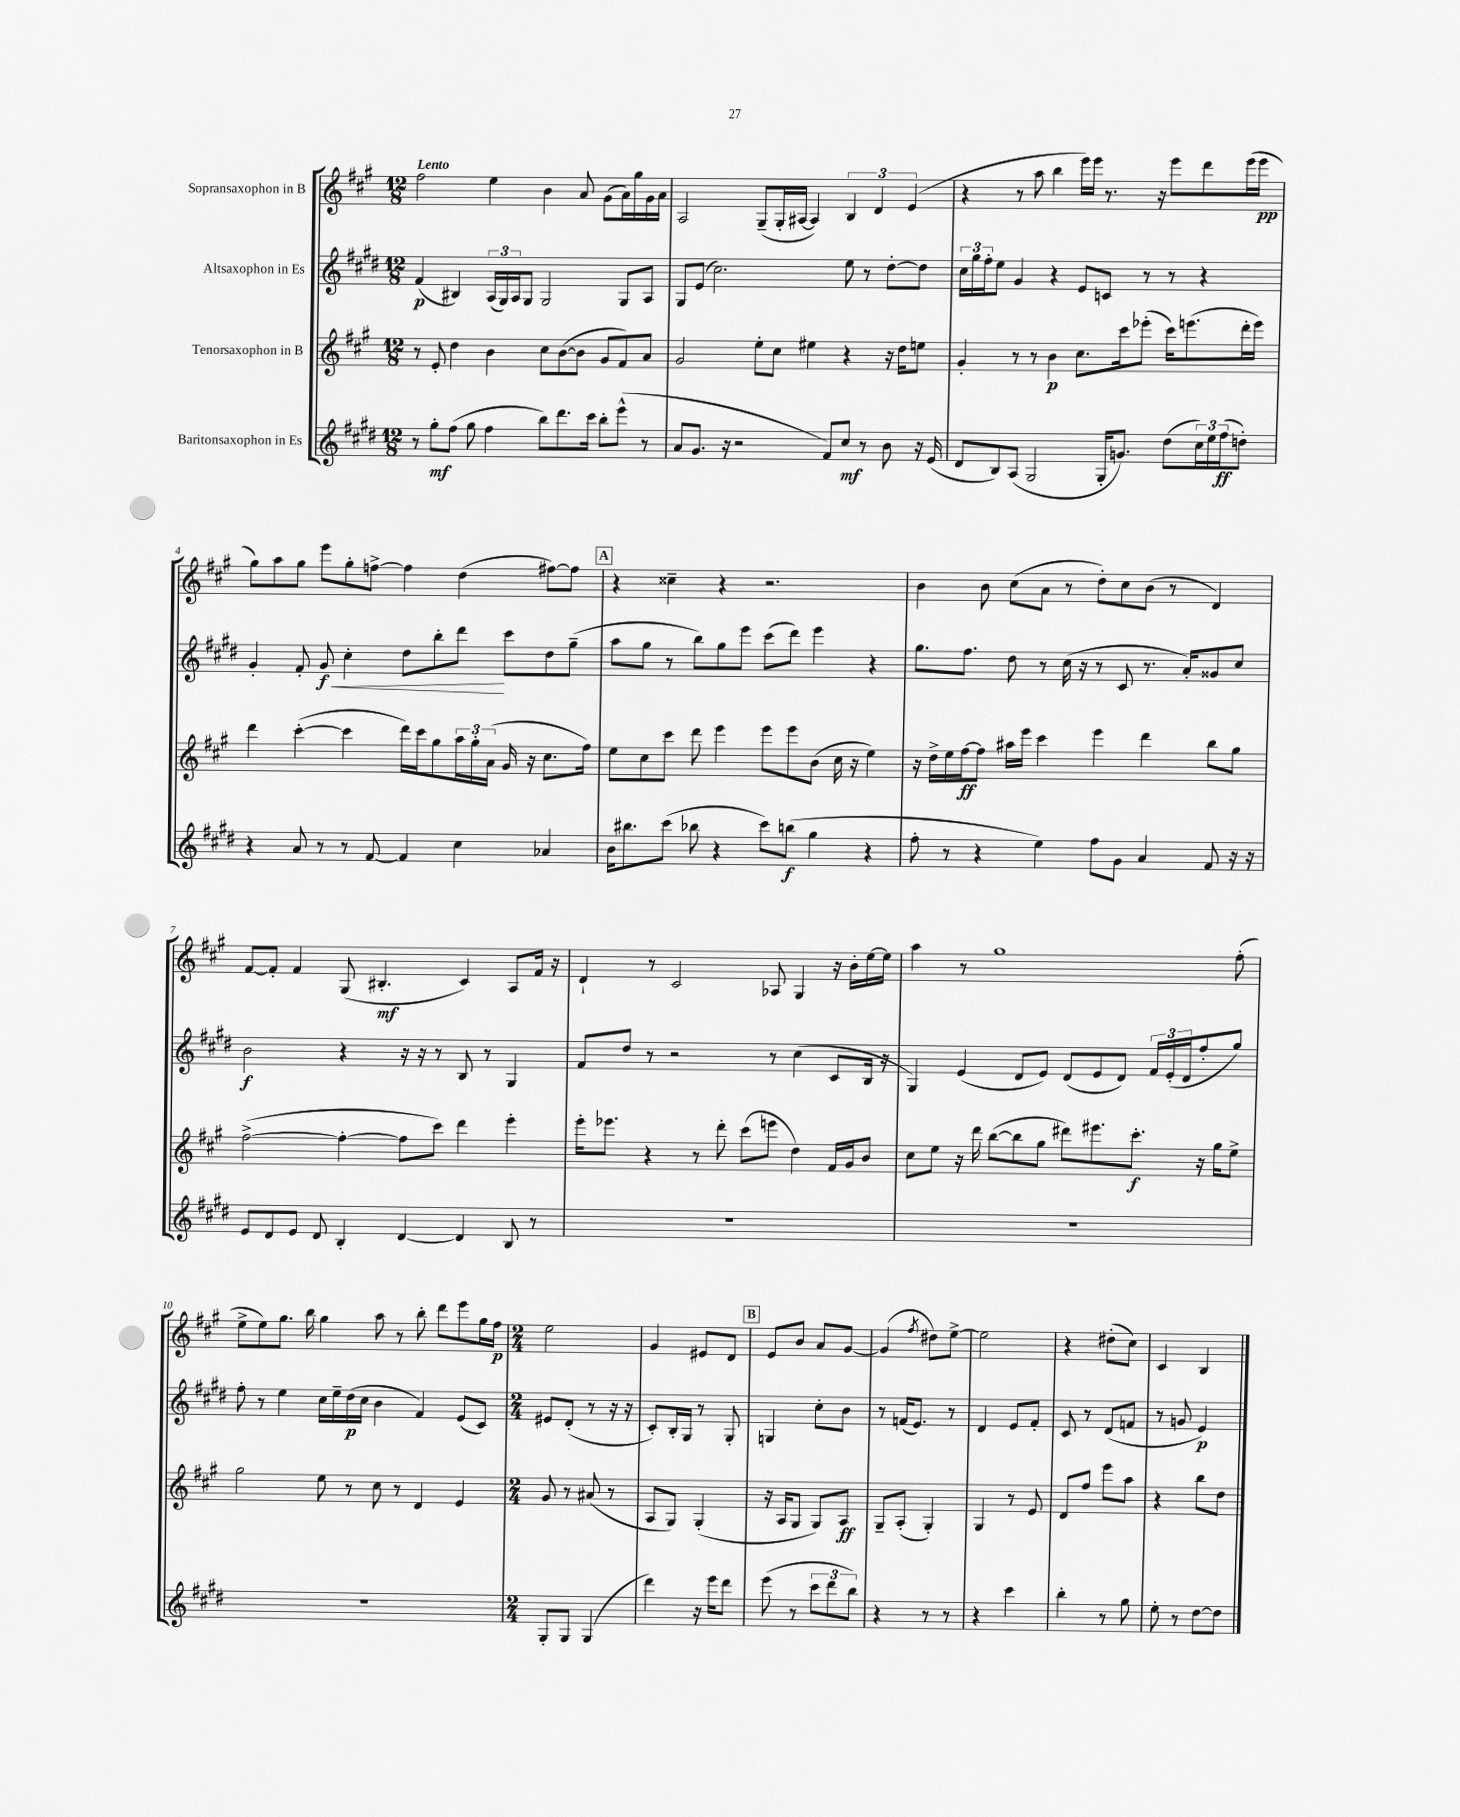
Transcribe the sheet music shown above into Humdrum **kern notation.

**kern	**dynam	**kern	**dynam	**kern	**dynam	**kern	**dynam
*part4	*part4	*part3	*part3	*part2	*part2	*part1	*part1
*staff4	*staff4	*staff3	*staff3	*staff2	*staff2	*staff1	*staff1
*I"Baritonsaxophon in Es	*	*I"Tenorsaxophon in B	*	*I"Altsaxophon in Es	*	*I"Sopransaxophon in B	*
*clefG2	*	*clefG2	*	*clefG2	*	*clefG2	*
*k[f#c#g#d#]	*	*k[f#c#g#]	*	*k[f#c#g#d#]	*	*k[f#c#g#]	*
*M12/8	*	*M12/8	*	*M12/8	*	*M12/8	*
=1	=1	=1	=1	=1	=1	=1	=1
!	!	!	!	!	!	!LO:TX:a:B:t=Lento	!
8r	.	8r	.	(4f#/	p	2ff#\	.
8gg#'\L	mf	8e'/	.	.	.	.	.
(8ff#\J	.	4dd\	.	4B#X/)	.	.	.
8gg#\	.	.	.	.	.	.	.
4ff#\	.	4b\	.	(24A/LL	.	4ee\	.
.	.	.	.	24G#/)	.	.	.
.	.	.	.	24A/J	.	.	.
.	.	.	.	8G#/J	.	.	.
8bb\L)	.	8cc#\L	.	2G#/	.	4b\	.
8.ddd#\	.	([8b\	.	.	.	.	.
.	.	8b\J]	.	.	.	8a/	.
16ccc#\Jk	.	.	.	.	.	.	.
8bb'\L	.	8g#/L	.	.	.	(8g#\L	.
(8eee^^\J	.	8f#/)	.	8G#/L	.	16a\L)	.
.	.	.	.	.	.	16gg#\	.
8r	.	8a/J	.	8A/J	.	16g#\	.
.	.	.	.	.	.	16a\JJ	.
=2	=2	=2	=2	=2	=2	=2	=2
8a/L	.	2g#/	.	8G#/L	.	2A/	.
8.g#/J	.	.	.	(8e/J	.	.	.
.	.	.	.	2.cc#\)	.	.	.
16r	.	.	.	.	.	.	.
2r	.	.	.	.	.	.	.
.	.	8ee'\L	.	.	.	(8G#~/L	.
.	.	8cc#\J	.	.	.	16G#'/L	.
.	.	.	.	.	.	[16A#X/JJ	.
.	.	4ee#X\	.	.	.	4A#/])	.
8f#/L)	.	.	.	.	.	.	.
8cc#/J	mf	4r	.	8ee\	.	6B/	.
8r	.	.	.	8r	.	.	.
.	.	.	.	.	.	6d/	.
8b\	.	16r	.	[8dd#'\L	.	.	.
.	.	16dd\KL	.	.	.	.	.
.	.	.	.	.	.	(6e/	.
16r	.	8een\J	.	8dd#\J]	.	.	.
(16e/	.	.	.	.	.	.	.
=3	=3	=3	=3	=3	=3	=3	=3
8d#/L	.	4g#'/	.	24cc#\LL	.	4r	.
.	.	.	.	24gg#\	.	.	.
.	.	.	.	24ff#'\J	.	.	.
8B/)	.	.	.	8ee\J	.	.	.
(8A/J	.	8r	.	4g#/	.	8r	.
2G#/	.	8r	.	.	.	8aa\	.
.	.	4b\	p	4r	.	4bb\	.
.	.	8.cc#\L	.	8e/L	.	16eee\LL)	.
.	.	.	.	.	.	16eee\JJ	.
16G#'/KL	.	.	.	8cn/J	.	8.r	.
8.gn/J)	.	16ccc#\k	.	.	.	.	.
.	.	(8eee-X'\J	.	8r	.	.	.
.	.	.	.	.	.	16r	.
(8dd#\L	.	16ccc#\KL)	.	8r	.	8eee\L	.
.	.	(8.eeen\	.	.	.	.	.
24cc#\L)	.	.	.	4r	.	8ddd\	.
24ee\	.	.	.	.	.	.	.
(24ff#\J	ff	.	.	.	.	.	.
8ddn'\J)	.	16ddd'\L	.	.	.	(16eee\L	.
.	.	16eee\JJ)	.	.	.	16eee\JJ	pp
!!LO:LB:g=z
=4	=4	=4	=4	=4	=4	=4	=4
4r	.	4ddd\	.	4g#'/	.	8gg#\L)	.
.	.	.	.	.	.	8aa\	.
8a/	.	([4ccc#'\	.	8f#'/	.	8gg#\J	.
!	!	!	!	!	!LO:HP:b	!	!
8r	.	.	.	8g#/	< f	8eee\L	.
8r	.	4ccc#\]	.	4cc#'\	.	8gg#'\	.
[8f#/	.	.	.	.	.	[8ffn^\J	.
4f#/]	.	16ddd\LL)	.	8dd#\L	.	4ff\]	.
.	.	16ccc#\J	.	.	.	.	.
.	.	8gg#\	.	8bb'\	.	.	.
4cc#\	.	24aa\L	.	8ddd#\J	.	(4dd\	.
.	.	24gg#'\	.	.	.	.	.
.	.	(24a\JJ	.	.	.	.	.
.	.	16g#/	.	8ccc#\L	[	.	.
.	.	16r	.	.	.	.	.
4a-X/	.	8.cc#\L	.	8dd#\	.	[8ff#X\L)	.
.	.	.	.	(8gg#~\J	.	8ff#\J]	.
.	.	16ff#\Jk)	.	.	.	.	.
!!LO:REH:place=s1:t=A
=5	=5	=5	=5	=5	=5	=5	=5
16b\KL	.	8ee\L	.	8aa\L	.	4r	.
8.bb#X\	.	.	.	.	.	.	.
.	.	8cc#\	.	8gg#\J	.	.	.
(8ccc#\J	.	8ccc#\J	.	8r	.	4cc##X~\	.
8bb-X\	.	8ddd\	.	8bb\L)	.	.	.
4r	.	4eee\	.	8gg#\	.	4r	.
.	.	.	.	8eee\J	.	.	.
8ccc#\L)	.	8eee\L	.	(8ccc#\L	.	2.r	.
(8bbn\J	f	8eee\	.	8ddd#\J)	.	.	.
4gg#\	.	(8b\J	.	4eee\	.	.	.
.	.	16cc#\	.	.	.	.	.
.	.	16r	.	.	.	.	.
4r	.	4ee\)	.	4r	.	.	.
=6	=6	=6	=6	=6	=6	=6	=6
8ff#'\	.	16r	.	8.gg#\L	.	4b\	.
.	.	16dd^\LL	.	.	.	.	.
8r	.	16ee\	.	.	.	.	.
.	.	[16ff#\J	ff	8.ff#\J	.	.	.
4r	.	8ff#\J]	.	.	.	8b\	.
.	.	16aa#X\LL	.	8dd#\	.	(8cc#\L	.
.	.	16eee\JJ	.	.	.	.	.
4ee\)	.	4ccc#\	.	8r	.	8a\J	.
.	.	.	.	(16cc#\	.	8r	.
.	.	.	.	16r	.	.	.
8ff#\L	.	4eee\	.	8r	.	8dd'\L)	.
8g#\J	.	.	.	8c#/	.	8cc#\	.
4a/	.	4ddd\	.	8.r	.	(8b\J	.
.	.	.	.	.	.	8r	.
.	.	.	.	16a'/KL)	.	.	.
8f#/	.	8bb\L	.	8g##X/	.	4d/)	.
16r	.	8gg#\J	.	8cc#/J	.	.	.
16r	.	.	.	.	.	.	.
!!LO:LB:g=z
=7	=7	=7	=7	=7	=7	=7	=7
8e/L	.	([2ff#^\	.	2b\	f	[8f#/L	.
8d#/	.	.	.	.	.	8f#'/J]	.
8e/J	.	.	.	.	.	4f#/	.
8d#/	.	.	.	.	.	.	.
4B'/	.	4ff#'\_	.	4r	.	(8G#/	.
.	.	.	.	.	.	4.B#X'/	mf
[4d#/	.	8ff#\L]	.	16r	.	.	.
.	.	.	.	16r	.	.	.
.	.	8ccc#\J)	.	8r	.	.	.
4d#/]	.	4ddd\	.	8B/	.	4c#/)	.
.	.	.	.	8r	.	.	.
8B/	.	4eee'\	.	4G#/	.	8A/L	.
8r	.	.	.	.	.	16f#/Jk	.
.	.	.	.	.	.	16r	.
=8	=8	=8	=8	=8	=8	=8	=8
1.r	.	16eee'\KL	.	8f#/L	.	4d`/	.
.	.	8.eee-X\J	.	.	.	.	.
.	.	.	.	8dd#/J	.	.	.
.	.	4r	.	8r	.	8r	.
.	.	.	.	2r	.	2c#/	.
.	.	8r	.	.	.	.	.
.	.	8ddd'\	.	.	.	.	.
.	.	(8ccc#\L	.	.	.	.	.
.	.	8eeen\J	.	8r	.	8A-X/	.
.	.	4dd\)	.	(4cc#\	.	4G#/	.
.	.	16f#/LL	.	8c#/L	.	16r	.
.	.	16g#/J	.	.	.	16b'\LL	.
.	.	8b/J	.	16B/Jk	.	[16ee\	.
.	.	.	.	16r	.	16ee\JJ]	.
=9	=9	=9	=9	=9	=9	=9	=9
1.r	.	8cc#\L	.	4G#/)	.	4aa\	.
.	.	8ee\J	.	.	.	.	.
.	.	16r	.	(4e/	.	8r	.
.	.	16ddd\	.	.	.	.	.
.	.	([8bb\L	.	.	.	1gg#	.
.	.	8bb\]	.	8d#/L	.	.	.
.	.	8gg#\J	.	8e/J)	.	.	.
.	.	8ddd#X\L)	.	(8d#/L	.	.	.
.	.	8.eee#X\	.	8e/	.	.	.
.	.	.	.	8d#/J)	.	.	.
.	.	8.ccc#'\J	f	.	.	.	.
.	.	.	.	24f#/LL	.	.	.
.	.	.	.	(24e'/	.	.	.
.	.	.	.	24d#/J	.	.	.
.	.	16r	.	8ff#'/	.	.	.
.	.	16gg#\KL	.	.	.	.	.
.	.	8ee^\J	.	8gg#/J)	.	(8ff#'\	.
!!LO:LB:g=z
=10	=10	=10	=10	=10	=10	=10	=10
1.r	.	2gg#\	.	8ff#'\	.	8ee^\L	.
.	.	.	.	8r	.	8ee\)	.
.	.	.	.	4ee\	.	8.gg#\J	.
.	.	.	.	.	.	16bb\	.
.	.	8ee\	.	16cc#\LL	.	4gg#\	.
.	.	.	.	16ee~\	.	.	.
.	.	8r	.	(16dd#\	p	.	.
.	.	.	.	16cc#\JJ	.	.	.
.	.	8cc#\	.	4b\	.	8aa\	.
.	.	8r	.	.	.	8r	.
.	.	4d/	.	4f#/)	.	8bb'\	.
.	.	.	.	.	.	8ddd\L	.
.	.	4e/	.	(8e/L	.	8eee\	.
.	.	.	.	8c#/J)	.	16gg#\L	.
.	.	.	.	.	.	16ff#\JJ	p
=11	=11	=11	=11	=11	=11	=11	=11
*M2/4	*	*M2/4	*	*M2/4	*	*M2/4	*
8G#'/L	.	8g#/	.	8e#X/L	.	2ee\	.
8G#/J	.	8r	.	(8d#'/J	.	.	.
(4G#/	.	(8a#X/	.	8r	.	.	.
.	.	8r	.	16r	.	.	.
.	.	.	.	16r	.	.	.
=12	=12	=12	=12	=12	=12	=12	=12
4ddd#\)	.	8A/L	.	8c#'/L)	.	4g#/	.
.	.	8G#/J)	.	16B'/L	.	.	.
.	.	.	.	16G#/JJ	.	.	.
16r	.	(4G#'/	.	8r	.	8e#X/L	.
16eee\KL	.	.	.	.	.	.	.
8ddd#\J	.	.	.	8G#'/	.	8d/J	.
!!LO:REH:place=s1:t=B
=13	=13	=13	=13	=13	=13	=13	=13
(8eee\	.	16r	.	4Gn/	.	8e/L	.
.	.	16A/KL	.	.	.	.	.
8r	.	8G#/J	.	.	.	8b/J	.
12ccc#\L	.	8G#/L)	.	8cc#'\L	.	8a/L	.
12ddd#\	.	.	.	.	.	.	.
.	.	8A/J	ff	8b\J	.	[8g#/J	.
12bb\J)	.	.	.	.	.	.	.
=14	=14	=14	=14	=14	=14	=14	=14
4r	.	8G#~/L	.	8r	.	(4g#/]	.
.	.	(8A'/J	.	(16fn/KL	.	.	.
.	.	.	.	8.e/J)	.	.	.
.	.	.	.	.	.	8qff#/	.
8r	.	4G#'/)	.	.	.	8dd#X\L)	.
8r	.	.	.	8r	.	[8ee^\J	.
=15	=15	=15	=15	=15	=15	=15	=15
4r	.	4G#/	.	4d#/	.	2ee\]	.
4ccc#\	.	8r	.	8e/L	.	.	.
.	.	8e/	.	8f#'/J	.	.	.
=16	=16	=16	=16	=16	=16	=16	=16
4bb'\	.	8d/L	.	8c#/	.	4r	.
.	.	8ff#/J	.	8r	.	.	.
8r	.	8eee\L	.	(8d#/L	.	(8dd#X'\L	.
8gg#\	.	8aa\J	.	8fn/J	.	8cc#\J)	.
=17	=17	=17	=17	=17	=17	=17	=17
8ee'\	.	4r	.	8r	.	4c#/	.
8r	.	.	.	8gn/	.	.	.
[8dd#\L	.	8bb\L	.	4e/)	p	4B/	.
8dd#\J]	.	8dd\J	.	.	.	.	.
==	==	==	==	==	==	==	==
*-	*-	*-	*-	*-	*-	*-	*-
